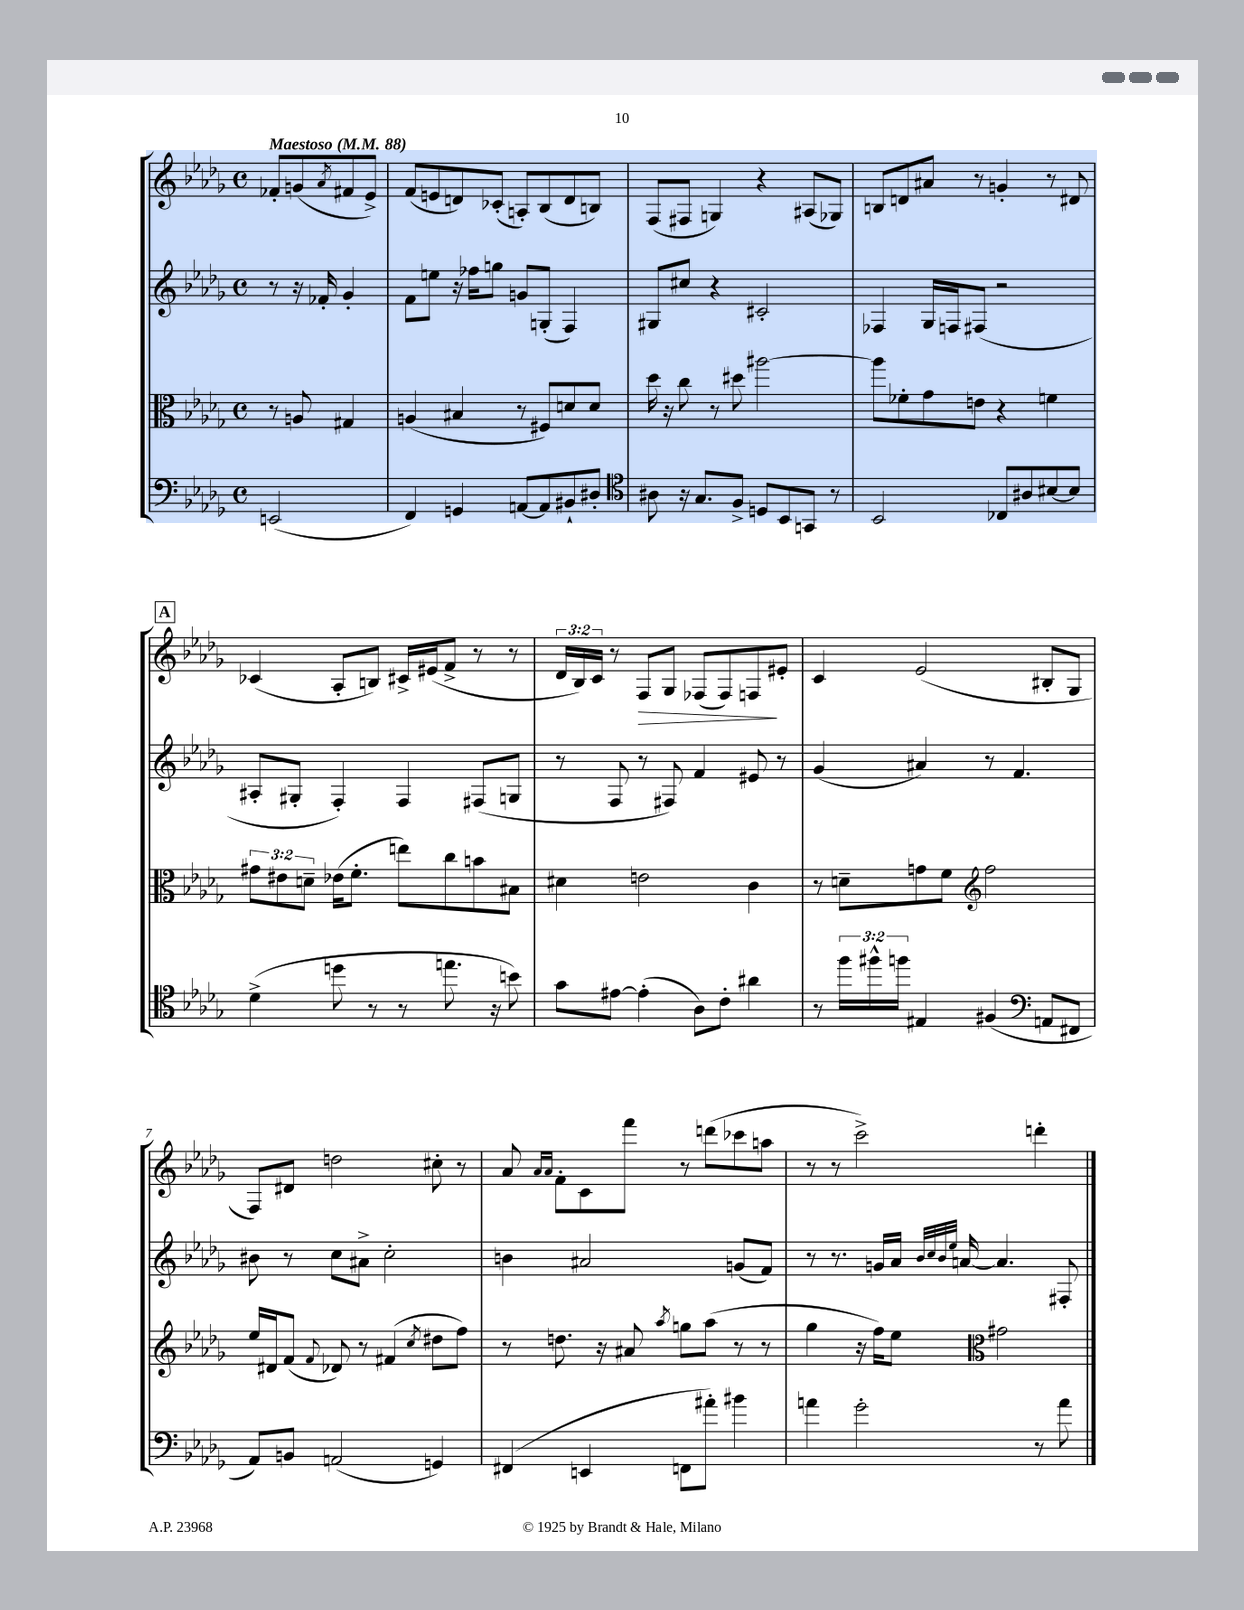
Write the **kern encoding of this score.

**kern	**kern	**kern	**kern	**dynam
*part4	*part3	*part2	*part1	*part1
*staff4	*staff3	*staff2	*staff1	*staff1
*clefF4	*clefC3	*clefG2	*clefG2	*
*k[b-e-a-d-g-]	*k[b-e-a-d-g-]	*k[b-e-a-d-g-]	*k[b-e-a-d-g-]	*
*M4/4	*M4/4	*M4/4	*M4/4	*
*met(c)	*met(c)	*met(c)	*met(c)	*
*MM88	*MM88	*MM88	*MM88	*
=	=	=	=	=
!	!	!	!LO:TX:a:B:t=Maestoso	!
(2EEn/	8r	8r	8f-X'/L	.
.	8An/	16r	(8gn/	.
.	.	16f-X'/	.	.
.	.	.	8qa-/	.
.	4G#X/	4g-'/	8f#X/	.
.	.	.	8e-^/J)	.
=1	=1	=1	=1	=1
4FF/)	(4An/	8f\L	(8f/L	.
.	.	8een\J	8en/	.
4GGn/	4B#X/	16r	8dn/)	.
.	.	16ff-X\KL	.	.
.	.	8ggn\J	(8c-X'/J	.
[8AAn/L	8r	8gn/L	8An'/L)	.
8AA/]	8F#X/L)	(8Gn'/J	(8B-/	.
8BB#X`/	8dn/	4F/)	8d/	.
8D#X'/J	8d/J	.	8Bn/J)	.
=2	=2	=2	=2	=2
*clefC4	*	*	*	*
8A#X\	16dd-\	8G#X/L	(8F/L	.
.	16r	.	.	.
16r	8cc\	8cc#X/J	8F#X/J	.
8.G-/L	.	.	.	.
.	8r	4r	4Gn/)	.
8F^/J	8dd#X\	.	.	.
8Dn/L	[2aa#X\	2c#X'/	4r	.
8BB-/	.	.	.	.
8GGn/J	.	.	(8A#X/L	.
8r	.	.	8G-X/J)	.
=3	=3	=3	=3	=3
2BB-/	8aa#\L]	4F-X/	8Bn/L	.
.	8f-X'\	.	8dn/	.
.	8g-\	16G-/LL	8a#X/J	.
.	.	16Fn/J	.	.
.	8en\J	(8F#X/J	8r	.
8C-X/L	4r	2r	4gn'/	.
8A#X/	.	.	.	.
[8B#X/	4fn\	.	8r	.
8B#/J]	.	.	8d#X/	.
!!LO:LB:g=z
!!LO:REH:place=s1:t=A
=4	=4	=4	=4	=4
(4d-^\	12g#X\L	8A#X'/L	(4c-X/	.
.	12e#X\	.	.	.
.	.	8G#X'/J	.	.
.	12dn~\J	.	.	.
8ddn\	(16e-X\KL	4F'/)	8A-'/L	.
.	8.f'\J	.	.	.
8r	.	.	8Bn/J)	.
8r	8een\L)	4F/	16c#X^/LL	.
.	.	.	(16e#X/J	.
8.een\	8cc\	.	8f^/J	.
.	8bn\	(8F#X/L	8r	.
16r	.	.	.	.
8bn\)	8B#X\J	8Gn/J	8r	.
=5	=5	=5	=5	=5
8g-\L	4d#X\	8r	24d-/LL	.
.	.	.	24B-/)	.
.	.	.	24c/JJ	.
[8e#X\J	.	8F/	8r	.
!	!	!	!	!LO:HP:b
(4e#'\]	2en\	8r	8F/L	>
.	.	8F#X/)	8G-/J	.
8A-\L)	.	4f/	(8F-X/L	.
8c'\J	.	.	8F-/)	.
4a#X\	4c\	8e#X/	8Fn/	.
.	.	8r	8e#X'/J	]
=6	=6	=6	=6	=6
8r	8r	(4g-/	4c/	.
24ff\LL	8dn~\L	.	.	.
24ff#X^^\	.	.	.	.
24ffn\JJ	.	.	.	.
4E#X/	8gn\	4a#X/)	(2e-/	.
.	8f\J	.	.	.
*	*clefG2	*	*	*
(4F#X/	2ff\	8r	.	.
.	.	4.f/	.	.
*clefF4	*	*	*	*
8AAn/L	.	.	8B#X'/L	.
8FF#X/J	.	.	8G-/J	.
!!LO:LB:g=z
=7	=7	=7	=7	=7
8AA-/L)	16ee-/LL	8b#X\	8F/L)	.
.	16d#X/J	.	.	.
8BBn/J	(8f/J	8r	8d#X/J	.
.	8qqf/	.	.	.
(2AAn/	8d-X/)	8cc\L	2ddn\	.
.	8r	8a#X^\J	.	.
.	(4f#X/	2cc'\	.	.
.	8qcc/	.	.	.
4GGn/)	8dd#X\L	.	8cc#X'\	.
.	8ff\J)	.	8r	.
=8	=8	=8	=8	=8
(4FF#X/	8r	4bn\	8a-/	.
.	.	.	16qqa-/LL	.
.	.	.	16qqa-/JJ	.
.	8.ddn\	.	8f'\L	.
4EEn/	.	2a#X/	8c\	.
.	16r	.	.	.
.	8a#X/	.	8fff\J	.
.	8qaa-/	.	.	.
8FFn\L	8ggn\L	.	8r	.
8a#X'\J)	(8aa-\J	.	(8dddn\L	.
4b#X\	8r	(8gn/L	8ccc-X\	.
.	8r	8f/J)	8aan\J	.
=9	=9	=9	=9	=9
4an\	4gg-\	8r	8r	.
.	.	8.r	8r	.
2g-'\	16r	.	2ccc^\)	.
.	16ff\KL)	16gn/LL	.	.
.	8ee-\J	16a-/JJ	.	.
.	.	32qqb-/LLL	.	.
.	.	32qqcc/	.	.
.	.	32qqb-/	.	.
.	.	32qqee-/JJJ	.	.
.	.	[16an/	.	.
*	*clefC3	*	*	*
.	2g#X\	4.a/]	.	.
8r	.	.	4dddn'\	.
8a\	.	8F#X'/	.	.
==	==	==	==	==
*-	*-	*-	*-	*-
